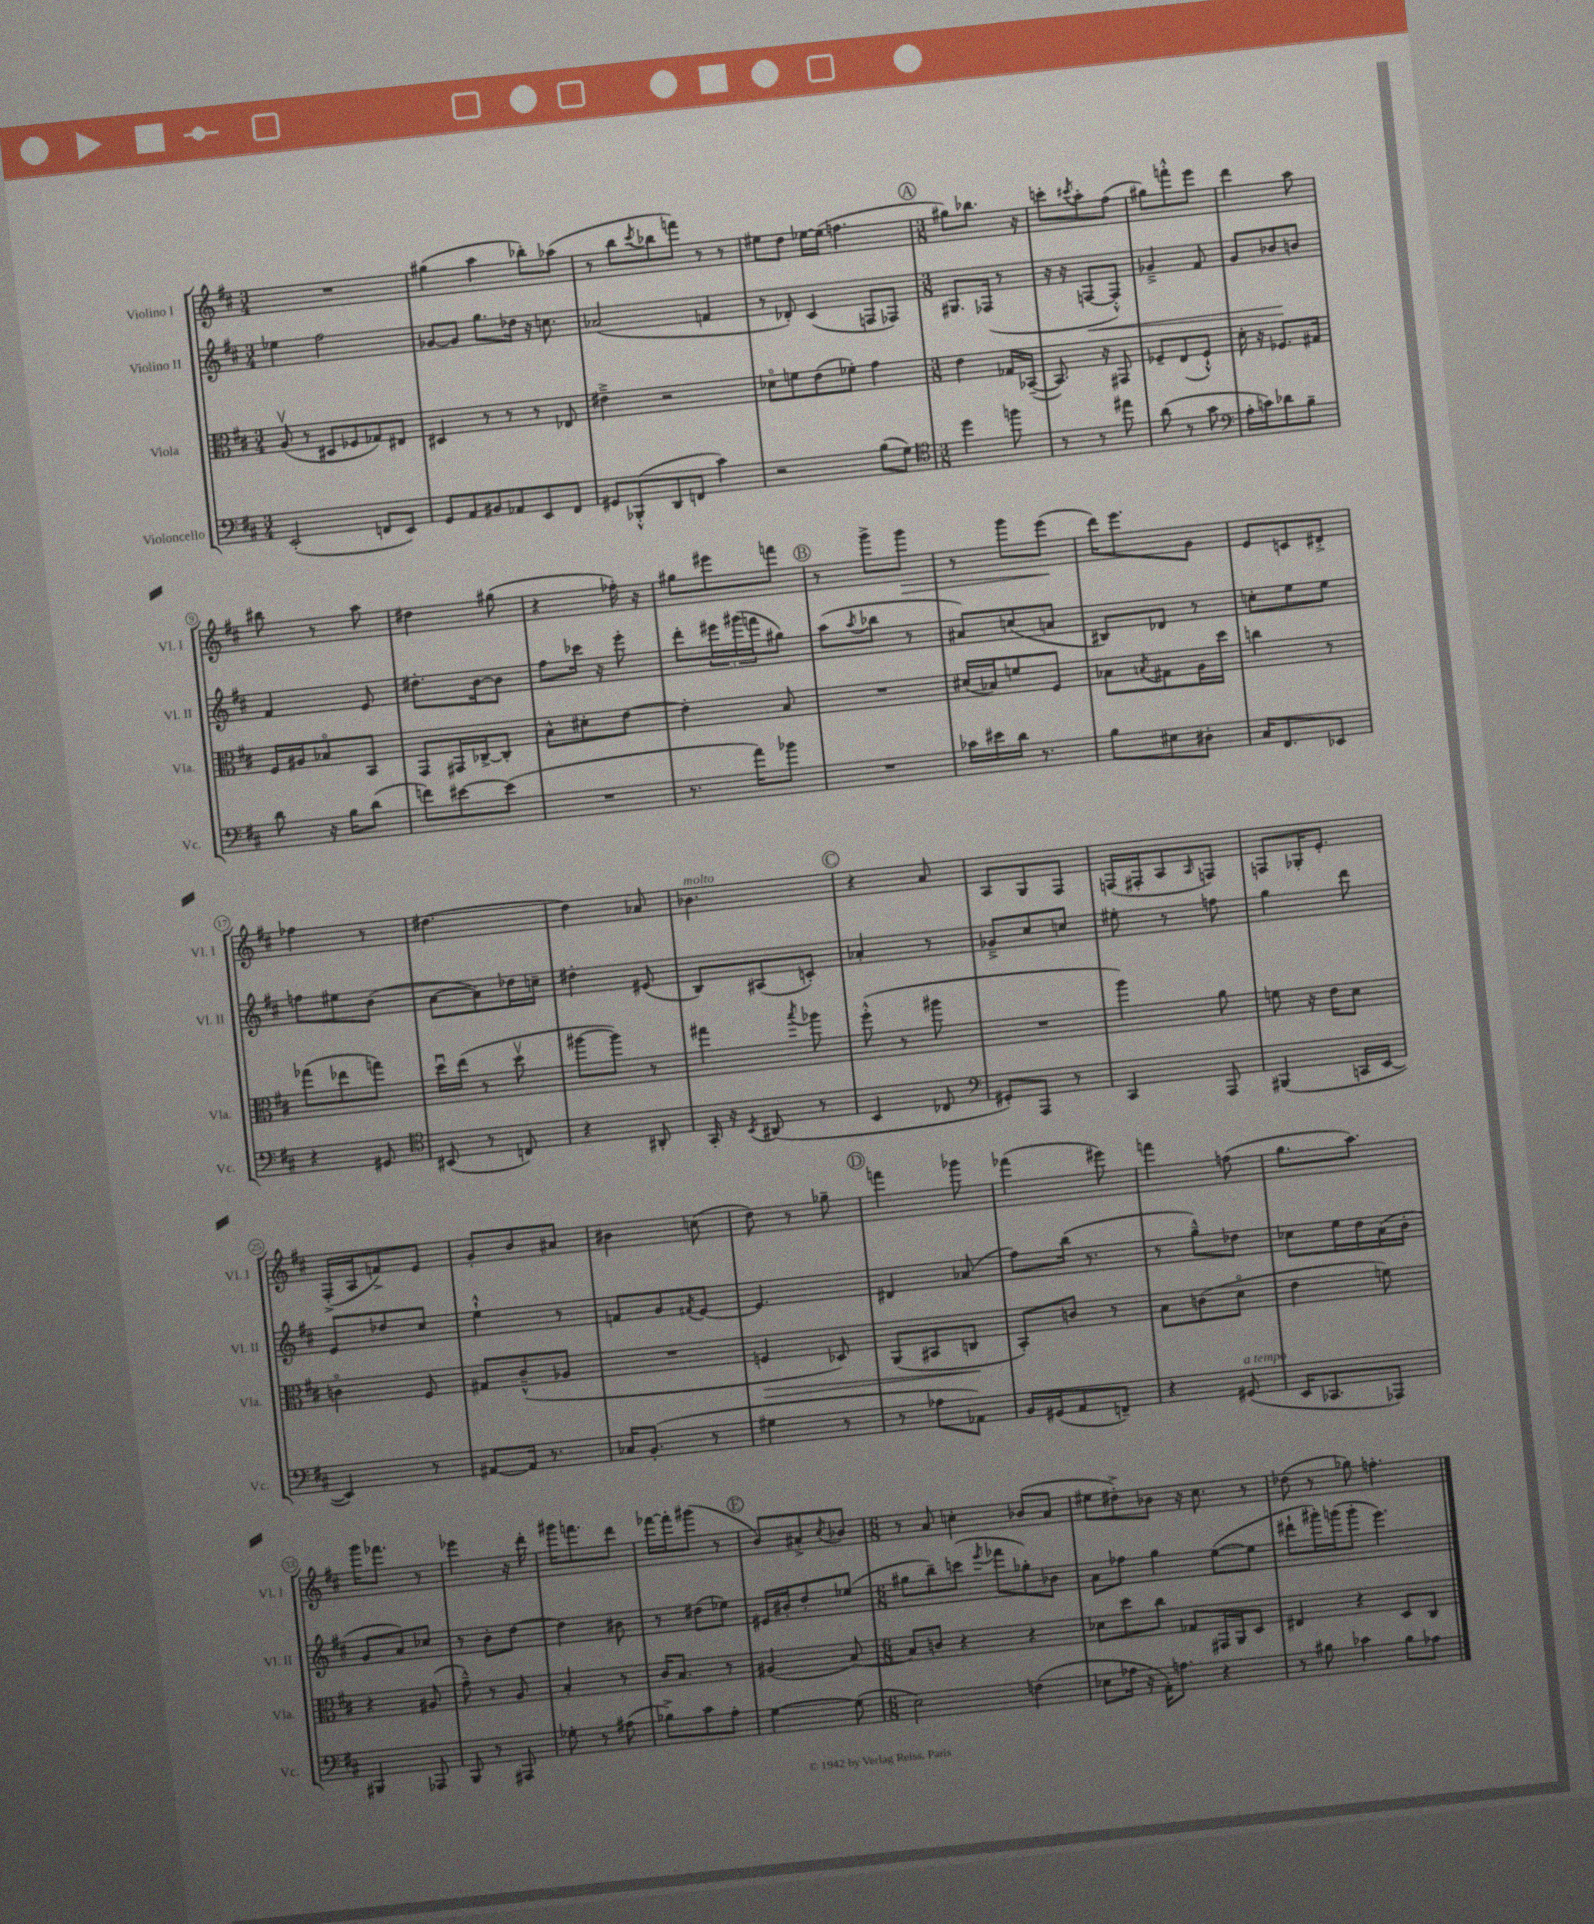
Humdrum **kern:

**kern	**kern	**kern	**kern
*staff4	*staff3	*staff2	*staff1
*clefF4	*clefC3	*clefG2	*clefG2
*k[f#c#]	*k[f#c#]	*k[f#c#]	*k[f#c#]
*M3/4	*M3/4	*M3/4	*M3/4
(2EE'/	(8Av/	4ee-\	2.r
.	8r	.	.
.	8D#/L	2ff#\	.
.	8F-/	.	.
8FF/L	8G-/)	.	.
8EE/J)	8E#/J	.	.
=	=	=	=
8GG/L	4D#/	[8g-/L	(4gg#\
8AA/	.	8g-/]J	.
8BB#/	8r	8.gg\L	4aa\
8AA-/	8r	.	.
.	.	16dd-\Jk	.
8EE/	8r	16r	8bb-'\L)
.	.	8.cc\	.
8FF#/J	8E-/	.	(8aa-\J
=	=	=	=
8GG#/L	4e#~^\	(2a-/	8r
(8BBB-'^^/	.	.	8bb\L
.	.	.	8qccc#/
8DD/	2r	.	8bb-\
8FF/J	.	.	8fff\J)
4c#\)	.	4f/	8r
.	.	.	8r
=	=	=	=
2r	8d-o\L	8r	8ee#\L
.	8f\	8d-'/)	8dd\J
.	(8e\	(4c#/	[16ee-\LL
.	.	.	(16ee-\]JJ
.	8f-'\J)	.	4.ff\
(8B\L	4g\	8F/L	.
8G\J)	.	8F-/J)	.
=	=	=	=
*clefC4	*	*	*
*M3/8	*M3/8	*M3/8	*M3/8
4dd\	4e\	8.G#/L	8gg#\L)
.	.	.	8.bb-\J
.	.	(16F-/Jk	.
8ff\	16G-/LL	8r	.
.	([16BB-~/JJ	.	16r
=	=	=	=
8r	8.BB-/])	16r	8ccc'\L
.	.	16r	.
.	.	.	8qccc#/
8r	.	[8F/L	8aa'\
.	16r	.	.
8ee#\	8GG#/	8F'^^/]J)	(8ff#\J
=	=	=	=
(8a\	8F-~/L	4g-~^/	8gg#\L)
8r	(8E/	.	8fff'^^\
8g\	8F-`^^/J)	8f#/	8eee\J
=	=	=	=
*clefF4	*	*	*
16A'\LL	16d'\	8g/L	4ddd\
16c\J)	16r	.	.
8d-\	8.F-/L	8b-/	.
8B~\J	.	8b/J	8aa\
.	16G#/Jk	.	.
=	=	=	=
8d\	16F#/LL	4f#/	8bb#\
.	16A#/J	.	.
16r	8B-o/	.	8r
16B\LK	.	.	.
(8d\J	8BB/J	8e/	8aa\
=	=	=	=
8f\L)	8GG/L	8.dd#'\L	4dd#\
[8e#\	16GG#/L	.	.
.	[16C-^/J	[16b\k	.
(8e#\]J	8C-'/]J	8b\]J	(8gg#\
=	=	=	=
4.r	8B^^\L	8ff#\L	4r
.	8d#'\	16ccc-\Jk	.
.	.	16r	.
.	[8e\J	8eee'\	16ff-'\)
.	.	.	16r
=	=	=	=
8.r	4e'\]	8ddd'\L	8gg#\L
.	.	24eee#\L	8eee#\
.	.	(24ggg#\	.
16a\LK)	.	.	.
.	.	24fff\J	.
8b-\J	8B/	8gg#\J)	8fff\J
=	=	=	=
4.r	4.r	(8aa\L	8r
.	.	8qaa/	.
.	.	8bb-\J	8ggg^\L
.	.	8r	8ggg\J
=	=	=	=
16c-\LL	(16d#/LL	8a#/L)	8r
16e#\	16B-/J)	.	.
16d\JJ	8f/	(8cc/	8ggg\L
8.r	.	.	.
.	8F#/J	8a/J	(8eee\J
=	=	=	=
8B\L	8B-\L	8B#/L)	16ddd\LK)
.	.	.	8.eee\
.	8qB/	.	.
8E#\	8G#\	8d-/J	.
8D#'\J	16A\L	8r	8g\J
.	16dd\JJ	.	.
=	=	=	=
16C#/LK	4cc\	8cc'\L	8e/L
8.FF#/	.	.	.
.	.	8ee\	8c/
8EE-/J	8r	8ee\J	8d#'^/J
=	=	=	=
4r	(8gg-\L	8ff\L	4ff-\
.	8ee-\	8ee#\	.
8GG#/	8gg\J)	(8b\J	8r
=	=	=	=
*clefC4	*	*	*
(8BB#/	16ddu\LL	[8a\L	[4.dd#\
.	(16ee\JJ	.	.
8r	8r	8a\])	.
8C/)	8ddv\	16dd-\L	.
.	.	16cc~\JJ	.
=	=	=	=
4r	[8aa#\L	4dd#'\	4dd#\]
.	8aa#\]J)	.	.
8AA#'/	8r	(8e#/	8a-/
=	=	=	=
16GG'/	4gg#\	8B/L)	4.b-\
16r	.	.	.
8qBB/	.	.	.
(8AA#/	.	(8A#/	.
.	8qbb/	.	.
8r	8aa-\	8c'/J)	.
=	=	=	=
4BB/	(8ff#'^^\	4a-'/	4r
.	8r	.	.
8C-/	8aa#\	8r	8a/
=	=	=	=
*clefF4	*	*	*
8GG#'/L)	4.r	8g-~^/L	8A/L
8AAA/J	.	8cc#/	8G/
8r	.	8cc/J	8F#/J
=	=	=	=
4CC#/	4aa\)	8ee#'\	(16F/LL
.	.	.	16F#'/J
.	.	8r	8A/
.	.	.	16qqA/
8AAA/	8a\	8ff\	8F/J)
=	=	=	=
(4BBB#/	8f\	4gg\	8F/L
.	16r	.	16G-'/K
.	16e\LK	.	8.e'/J
16CC/LL	8d\J	8ddd\	.
[16EE/JJ	.	.	.
=	=	=	=
4EE/])	4co\	8e/L	(16F#'^/LL
.	.	.	16A/J
.	.	8dd-/	8f^/)
8r	8F#/	8cc#/J	8e/J
=	=	=	=
[8AA#/L	8G#/L	4ee`^^\	8g'/L
16AA#/]Jk	(8c#~^^/	.	8b/
8.r	.	.	.
.	8A-/J	8r	8a#/J
=	=	=	=
16C-/LK	4.r	8f/L	4b#\
(8.BB'/J	.	.	.
.	.	8g/	.
.	.	8qf#/	.
8r	.	[8e/J	(8cc\
=	=	=	=
4G#\	4F/	4.e/]	8dd\)
.	.	.	8r
8r	8D-/)	.	8gg-~\
=	=	=	=
8r	(8AA/L	4d#/	4fff\
8A-\L	8BB#/	.	.
8AA-\J)	8C/J	(8a-/	8ggg-\
=	=	=	=
16BB/LL	8BB'/L)	8ff#\L)	(4fff-\
(16GG#/J	.	.	.
8AA/	8c/J	(16bb\Jk	.
.	.	8.r	.
8FF~/J)	8r	.	8eee#\)
=	=	=	=
4r	8B\L	8r	4fff\
.	(8c\	8gg~^^\L)	.
(8GG#/	8do\J	8dd-\J	(8ff\
=	=	=	=
16EE/LK	4e\	8cc-\L	8.gg\L
8.CC-/	.	.	.
.	.	16ee\L	.
.	.	16dd\	8.aa\J)
8AAA-/J)	8f\)	(16a\	.
.	.	16b'\JJ	.
=	=	=	=
4BBB#/	4r	8g/L	16ggg\LK
.	.	.	8.fff-\J
.	.	8a/)	.
8AAA-/	(8A#/	8cc-/J	8r
=	=	=	=
8BBB/	8g~^^\)	8r	4eee-\
8r	8r	8b'\L	.
8AAA#/	8A/	[8dd\J	16r
.	.	.	16ddd'\
=	=	=	=
8G-'\	4B'/	4dd\]	16ggg#\LK
.	.	.	8.fff\
8r	.	.	.
(8A#\	8r	8b#\	8ddd\J
=	=	=	=
8B-^\L)	16c#/LK	8r	[16fff-\LL
.	8.B/J	.	16fff-'\]J
8c#\	.	(8dd#\L	(8ggg#\J
8A'\J	8r	8ee-\J)	8r
=	=	=	=
[4G\	(4A#/	16e#/LL	8b/L)
.	.	16b#'/J	.
.	.	8dd'/	8a#'^/
.	.	.	8qcc#/
(8G\]	[8B/)	(8ee-/J	8b-/J
=	=	=	=
*M6/8	*M6/8	*M6/8	*M6/8
2E\)	8B/]L	8gg#\L	8r
.	8c/J	8bb~\)	8a/
.	4r	(8ccc\J	4cc'\
.	.	8qeee/	.
.	.	8fff-\L	.
(4F\	4r	8gg-'\)	(8b-/L
.	.	8b-\J	8a/J
=	=	=	=
8E-\L	8d-\L	8a\L	8ee#\L
16A-\Jk	8dd\	8ff-\J	8dd#'^\)
16r	.	.	.
16AA'\LK)	8cc#\J	4gg\	8b-\J
8.A\J	.	.	.
.	8G-/L	.	16r
.	.	.	8.cc#\
4r	16GG#/L	([8ee\L	.
.	16AA/J	.	.
.	8D/J	8ee\]J	8r
=	=	=	=
8r	4E#/	8ddd#`\L	(8dd-\
8B#\	.	16ggg#'\L)	8r
.	.	(16ggg\J	.
4c-\	4r	8ggg'\J	8gg-\)
.	.	4.eee\)	4.ff'\
8B#\L	8D/L	.	.
8A-\J	8C#/J	.	.
==	==	==	==
*-	*-	*-	*-
